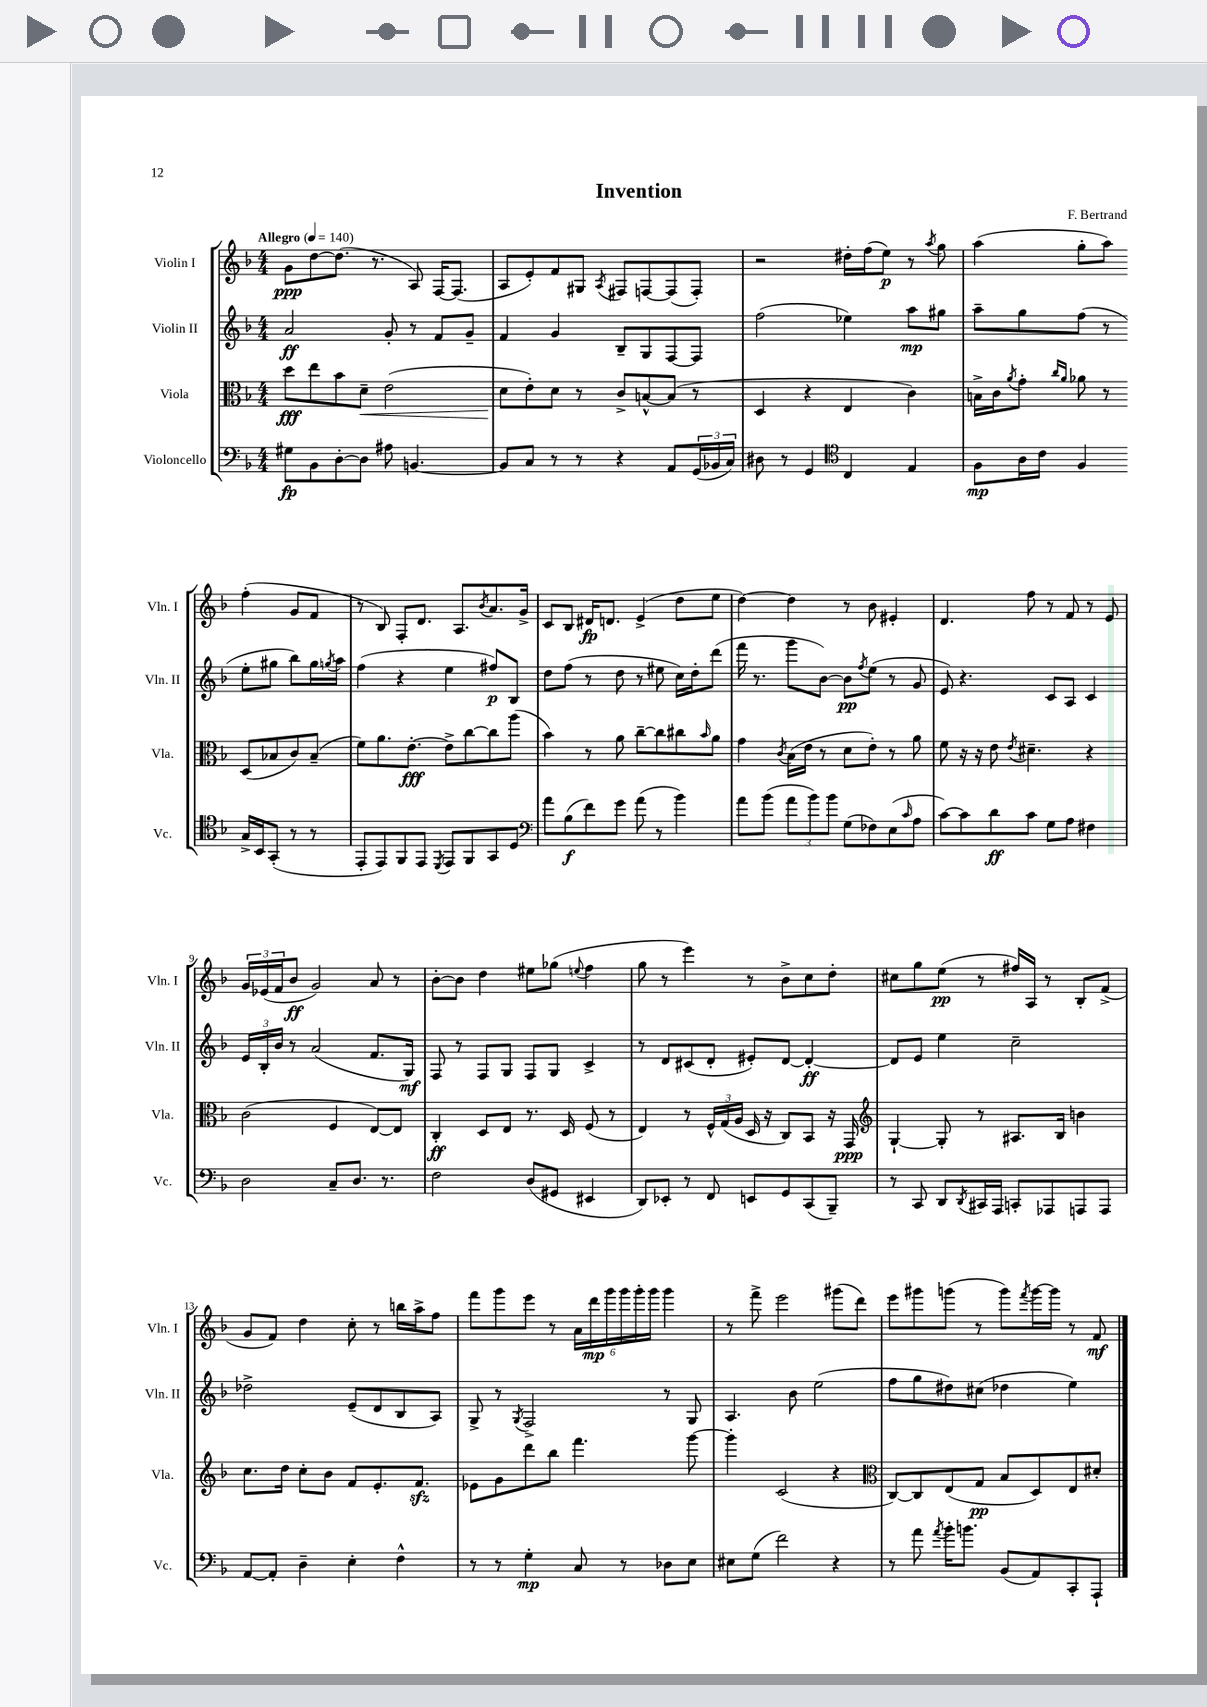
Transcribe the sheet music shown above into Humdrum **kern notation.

**kern	**dynam	**kern	**dynam	**kern	**dynam	**kern	**dynam
*part4	*part4	*part3	*part3	*part2	*part2	*part1	*part1
*staff4	*staff4	*staff3	*staff3	*staff2	*staff2	*staff1	*staff1
*I"Violoncello	*	*I"Viola	*	*I"Violin II	*	*I"Violin I	*
*I'Vc.	*	*I'Vla.	*	*I'Vln. II	*	*I'Vln. I	*
*clefF4	*	*clefC3	*	*clefG2	*	*clefG2	*
*k[b-]	*	*k[b-]	*	*k[b-]	*	*k[b-]	*
*M4/4	*	*M4/4	*	*M4/4	*	*M4/4	*
*MM140	*	*MM140	*	*MM140	*	*MM140	*
=1	=1	=1	=1	=1	=1	=1	=1
!	!	!	!	!	!	!LO:TX:a:B:t=Allegro	!
8G#X\L	fp	8dd\L	fff	2a/	ff	8g\L	ppp
8BB-\	.	8ee\	.	.	.	[8dd\	.
[8D'\	.	8b-\	.	.	.	(8.dd\J]	.
!	!	!	!LO:HP:b	!	!	!	!
8D\J]	.	8d~\J	<	.	.	.	.
.	.	.	.	.	.	8.r	.
8A#X\	.	(2e\	.	8g'/	.	.	.
[4.BBn/	.	.	.	8r	.	8A/)	.
.	.	.	.	8f/L	.	[16F/KL	.
.	.	.	.	.	.	(8.F/J]	.
.	.	.	.	8g~/J	.	.	.
=2	=2	=2	=2	=2	=2	=2	=2
8BB/L]	.	8d\L	.	4f/	.	8A/L	.
8C/J	.	8e'\)	[	.	.	8e'/)	.
8r	.	8d\J	.	4g/	.	8f/	.
8r	.	8r	.	.	.	8G#X/J	.
.	.	.	.	.	.	8qA/	.
4r	.	8c^/L	.	8B-~/L	.	8F#X/L	.
.	.	[8Bn^^/	.	8G/	.	[8Fn/	.
8AA/L	.	(8B/J]	.	[8F/	.	(8F/]	.
(24GG/L	.	8r	.	8F/J]	.	8F'/J)	.
24BB-X/	.	.	.	.	.	.	.
24C/JJ)	.	.	.	.	.	.	.
=3	=3	=3	=3	=3	=3	=3	=3
8D#X\	.	4D/	.	(2ff\	.	2r	.
8r	.	.	.	.	.	.	.
4GG/	.	4r	.	.	.	.	.
*clefC4	*	*	*	*	*	*	*
4C/	.	4E/	.	4ee-X\)	.	16dd#X'\LL	.
.	.	.	.	.	.	(16ff\J	.
.	.	.	.	.	.	8ee\J)	p
4E/	.	4c\)	.	8aa\L	mp	8r	.
.	.	.	.	.	.	8qaa/	.
.	.	.	.	8gg#X\J	.	8gg\	.
=4	=4	=4	=4	=4	=4	=4	=4
8F\L	mp	16Bn^\LL	.	8aa~\L	.	(4aa\	.
.	.	16c\J	.	.	.	.	.
.	.	8qa/	.	.	.	.	.
16A\L	.	8g'\J	.	8gg\	.	.	.
16c\JJ	.	.	.	.	.	.	.
.	.	16qqcc/LL	.	.	.	.	.
.	.	16qqa/JJ	.	.	.	.	.
4F/	.	8a-X\	.	(8ff\J	.	8gg'\L	.
.	.	8r	.	8r	.	8aa\J)	.
16G^/LL	.	(8D/L	.	8ee'\L	.	(4ff'\	.
16BB-/J	.	.	.	.	.	.	.
(8GG'/J	.	8B-X/	.	8gg#X\J	.	.	.
8r	.	8c/)	.	8bb-\L)	.	8g/L	.
8r	.	(8B-~/J	.	16gg#\L	.	8f/J	.
.	.	.	.	8qggn/	.	.	.
.	.	.	.	16aa\JJ	.	.	.
!!LO:LB:g=z
=5	=5	=5	=5	=5	=5	=5	=5
8EE'/L	.	8f\L)	.	(4ff\	.	8r	.
8EE/)	.	8.a\	.	.	.	8B-/)	.
8FF/	.	.	.	4r	.	8F'/L	.
.	.	[8.e'\J	fff	.	.	.	.
8EE/J	.	.	.	.	.	8.d/J	.
8qDD/	.	.	.	.	.	.	.
8EE/L	.	8e^\L]	.	4ee\	.	.	.
.	.	.	.	.	.	8.A/L	.
8FF/	.	[8cc\	.	.	.	.	.
.	.	.	.	.	.	8qb-/	.
8GG/	.	8cc\]	.	8ff#X/L)	p	8.a/	.
8D/J	.	(8aa\J	.	8B-/J	.	.	.
.	.	.	.	.	.	16g^/Jk	.
=6	=6	=6	=6	=6	=6	=6	=6
*clefF4	*	*	*	*	*	*	*
8a\L	.	4b-\)	.	8dd\L	.	8c/L	.
(8B-\	f	.	.	(8ff\J	.	8B-/J	.
8f\)	.	8r	.	8r	.	16d#X/KL	fp
.	.	.	.	.	.	8.dn/J	.
8g\J	.	8a\	.	8dd\	.	.	.
(8a\	.	[8cc~\L	.	8r	.	(4e^/	.
8r	.	8cc\]	.	8ee#X\	.	.	.
4b-\)	.	8cc#X\	.	16cc\LL)	.	8dd\L	.
.	.	.	.	16dd'\J	.	.	.
.	.	16qqb-/	.	.	.	.	.
.	.	8a\J	.	(8ddd\J	.	8ee\J	.
=7	=7	=7	=7	=7	=7	=7	=7
8a\L	.	4g\	.	16fff\	.	[4dd\)	.
.	.	.	.	8.r	.	.	.
(8b-\J	.	.	.	.	.	.	.
.	.	8qc/	.	.	.	.	.
12a\L	.	(16B-\LL	.	8ggg\L	.	4dd\]	.
.	.	16e\JJ	.	.	.	.	.
12b-\)	.	.	.	.	.	.	.
.	.	8r	.	[8b-\J)	.	.	.
12b-\J	.	.	.	.	.	.	.
(8G\L	.	8d\L	.	8b-\L]	pp	8r	.
.	.	.	.	8qff/	.	.	.
8F-X\)	.	8e'\J)	.	(8ee\J	.	8b-\	.
(8E\	.	8r	.	8r	.	4e#X'/	.
16qqc/	.	.	.	.	.	.	.
8A\J	.	8a\	.	8g/	.	.	.
=8	=8	=8	=8	=8	=8	=8	=8
[8c\L)	.	8f\	.	8e/)	.	4.d/	.
8c\]	.	16r	.	4.r	.	.	.
.	.	16r	.	.	.	.	.
8d\	ff	8e\	.	.	.	.	.
.	.	8qe/	.	.	.	.	.
8c\J	.	4.d#X~\	.	.	.	8ff\	.
8G\L	.	.	.	8c/L	.	8r	.
8A\J	.	.	.	8A/J	.	8f/	.
4F#X\	.	4r	.	4c/	.	8r	.
.	.	.	.	.	.	8e/	.
!!LO:LB:g=z
=9	=9	=9	=9	=9	=9	=9	=9
2D\	.	(2c\	.	24e/LL	.	24g/LL	.
.	.	.	.	24B-'/	.	(24e-X/	.
.	.	.	.	24b-/JJ	.	24f/J	.
.	.	.	.	8r	.	8b-/J	ff
.	.	.	.	(2a/	.	2g/)	.
8C~/L	.	4F/	.	.	.	.	.
8.D/J	.	.	.	.	.	.	.
.	.	[8E/L)	.	8.f/L	.	8a/	.
8.r	.	.	.	.	.	.	.
.	.	8E/J]	.	.	.	8r	.
.	.	.	.	16G/Jk)	mf	.	.
=10	=10	=10	=10	=10	=10	=10	=10
2F\	.	4C'/	ff	8F/	.	[8b-'\L	.
.	.	.	.	8r	.	8b-\J]	.
.	.	8D/L	.	8F/L	.	4dd\	.
.	.	8E/J	.	8G/J	.	.	.
(8D/L	.	8.r	.	8F/L	.	8ee#X\L	.
8GG#X/J	.	.	.	8G/J	.	(8gg-X\J	.
.	.	16D/	.	.	.	.	.
.	.	.	.	.	.	8qqeen/	.
4EE#X/	.	(8F/	.	4c^/	.	4ff\	.
.	.	8r	.	.	.	.	.
=11	=11	=11	=11	=11	=11	=11	=11
8DD/L)	.	4E/)	.	8r	.	8gg\	.
8EE-X'/J	.	.	.	8d/L	.	8r	.
8r	.	8r	.	(8c#X/	.	4eee\)	.
8FF/	.	24F^^/LL	.	8d'/J	.	.	.
.	.	(24G/	.	.	.	.	.
.	.	24A/JJ	.	.	.	.	.
8EEn/L	.	16D/	.	8e#X'/L)	.	8r	.
.	.	16r	.	.	.	.	.
8GG/	.	8C/L)	.	[8d/J	.	8b-^\L	.
(8CC/	.	8BB-/J	.	4d'/_	ff	8cc\	.
8BBB-~/J)	.	16r	.	.	.	8dd'\J	.
.	.	16GG/	ppp	.	.	.	.
=12	=12	=12	=12	=12	=12	=12	=12
*	*	*clefG2	*	*	*	*	*
8r	.	[4G`/	.	8d/L]	.	8cc#X\L	.
8CC/	.	.	.	8e/J	.	8gg\	.
8DD/L	.	8G'/]	.	4ee\	.	(8ee\J	pp
8qDD/	.	.	.	.	.	.	.
16CC#X/L	.	8r	.	.	.	8r	.
16AAA/JJ	.	.	.	.	.	.	.
8CCn'/L	.	8.A#X/L	.	2cc~\	.	16ff#X/LL)	.
.	.	.	.	.	.	16A/JJ	.
8AAA-X/	.	.	.	.	.	8r	.
.	.	16B-/Jk	.	.	.	.	.
8AAAn/	.	4bn\	.	.	.	8B-'/L	.
8AAA/J	.	.	.	.	.	(8f^/J	.
!!LO:LB:g=z
=13	=13	=13	=13	=13	=13	=13	=13
[8AA/L	.	8.cc\L	.	2dd-X^\	.	8g/L	.
8AA'/J]	.	.	.	.	.	8f/J)	.
.	.	16dd\Jk	.	.	.	.	.
4D~\	.	8cc'\L	.	.	.	4dd\	.
.	.	8b-\J	.	.	.	.	.
4E'\	.	8f/L	.	(8e~/L	.	8cc'\	.
.	.	8.e'/	.	8d/	.	8r	.
4F^^\	.	.	.	8B-/	.	16bbn\LL	.
.	.	8.fzz/J	.	.	.	16aa^\J	.
.	.	.	.	8A/J)	.	8ff\J	.
=14	=14	=14	=14	=14	=14	=14	=14
8r	.	8e-X\L	.	8G^/	.	8fff\L	.
8r	.	8g\	.	8r	.	8ggg\	.
.	.	.	.	8qG/	.	.	.
4G'\	mp	8ddd\	.	2F^/	.	8eee\J	.
.	.	8bb-\J	.	.	.	8r	.
8C/	.	4.fff\	.	.	.	24a\LL	.
.	.	.	.	.	.	24ddd\	mp
.	.	.	.	.	.	24ggg\	.
8r	.	.	.	.	.	24ggg\	.
.	.	.	.	.	.	24ggg'\	.
.	.	.	.	.	.	24ggg\JJ	.
8D-X\L	.	.	.	8r	.	4ggg\	.
8E\J	.	[8ggg\	.	8G/	.	.	.
=15	=15	=15	=15	=15	=15	=15	=15
8E#X\L	.	4ggg'\]	.	4.A/	.	8r	.
(8G\J	.	.	.	.	.	8fff^\	.
2f\)	.	(2c/	.	.	.	2eee\	.
.	.	.	.	8b-\	.	.	.
.	.	.	.	(2ee\	.	.	.
4r	.	4r	.	.	.	(8ggg#X\L	.
.	.	.	.	.	.	8ddd\J)	.
=16	=16	=16	=16	=16	=16	=16	=16
*	*	*clefC3	*	*	*	*	*
8r	.	[8C/L)	.	8ff\L	.	8eee\L	.
8a\	.	8C/]	.	8gg\	.	8ggg#X\	.
8qa/	.	.	.	.	.	.	.
16b-'\KL	.	(8E/	.	8dd#X\)	.	(8gggn\J	.
8.bn\J	.	.	.	.	.	.	.
.	.	8G/J	pp	(8cc#X\J	.	8r	.
(8BB-/L	.	8B-/L	.	4dd-X\	.	8ggg\L)	.
.	.	.	.	.	.	8qfff/	.
8AA/)	.	8D/)	.	.	.	[16ggg\L	.
.	.	.	.	.	.	16ggg\JJ]	.
8CC'/	.	8E/	.	4ee\)	.	8r	.
8AAA`/J	.	8d#X'/J	.	.	.	8f/	mf
==	==	==	==	==	==	==	==
*-	*-	*-	*-	*-	*-	*-	*-
